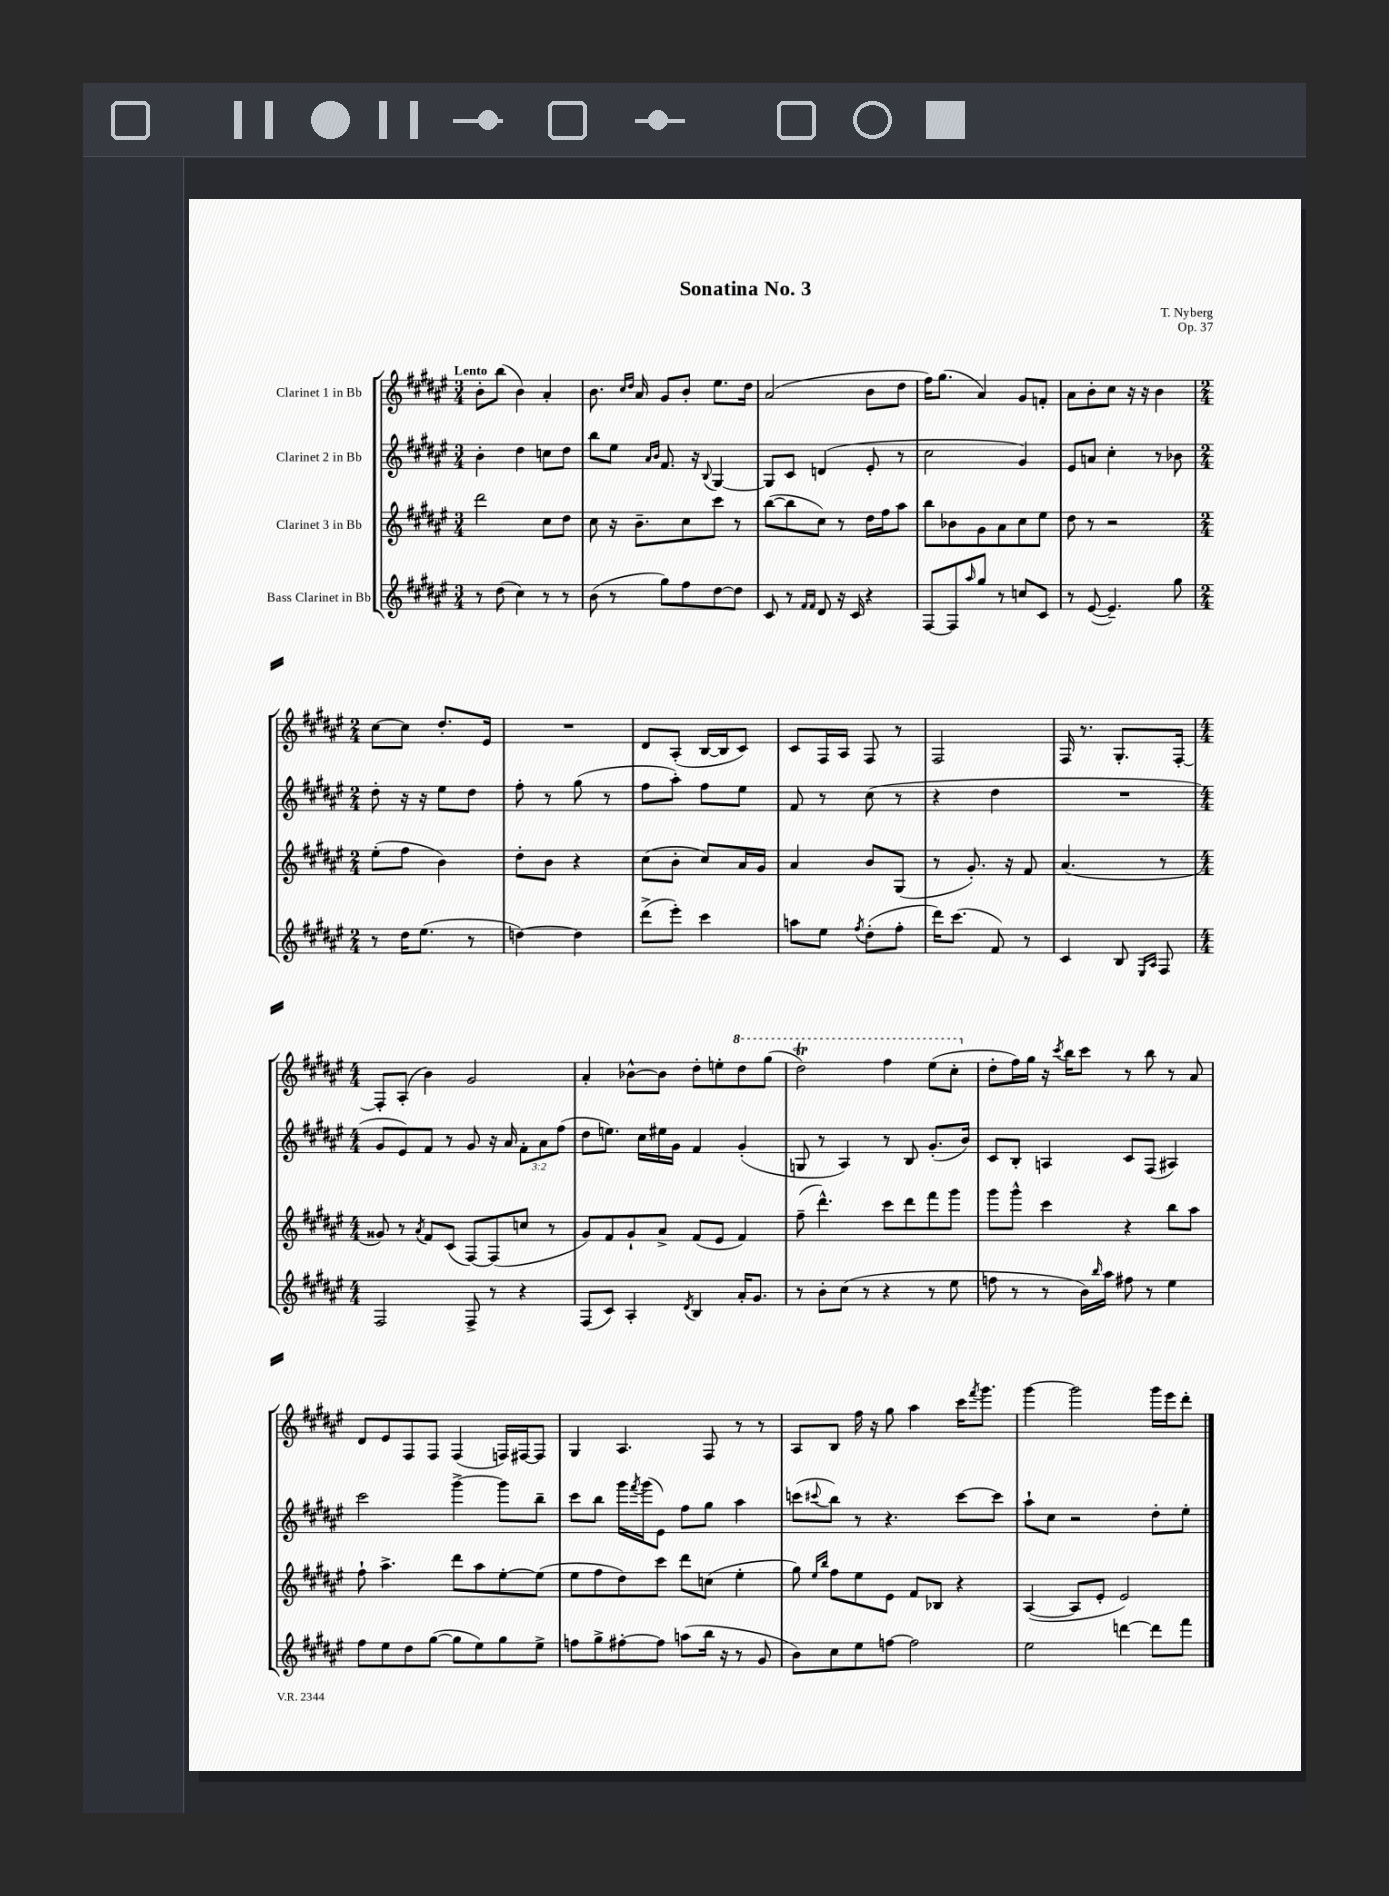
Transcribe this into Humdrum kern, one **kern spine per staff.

**kern	**kern	**kern	**kern
*staff4	*staff3	*staff2	*staff1
*clefG2	*clefG2	*clefG2	*clefG2
*k[f#c#g#d#a#e#]	*k[f#c#g#d#a#e#]	*k[f#c#g#d#a#e#]	*k[f#c#g#d#a#e#]
*M3/4	*M3/4	*M3/4	*M3/4
8r	2ddd#	4b'	8b'
(8dd#	.	.	(8bb
4cc#)	.	4dd#	4b)
8r	8cc#	8cc	4a#'
8r	8dd#	8dd#	.
=	=	=	=
(8b	8cc#	8bb	8.b
8r	16r	8ee#	.
.	.	.	16qqcc#
.	.	.	16qqdd#
.	8.b~	.	16a#
.	.	16qqa#	.
.	.	16qqb	.
8gg#)	.	8.f#	8g#
8ff#	8cc#	.	8b'
.	.	16r	.
.	.	8qqB	.
[8dd#	8ccc#	[4G#	8.ee#
8dd#]	8r	.	.
.	.	.	16dd#
=	=	=	=
8c#	([8bb	8G#]	(2a#
8r	8bb]	8c#	.
16qqf#	.	.	.
16qqf#	.	.	.
8d#	8cc#)	(4d	.
16r	8r	.	.
16c#	.	.	.
4r	16dd#	8e#'	8b
.	16ff#	.	.
.	8aa#	8r	8dd#
=	=	=	=
[8F#	8bb	2cc#	16ff#)
.	.	.	(8.gg#
8F#]	8b-	.	.
16qqaa#	.	.	.
8gg#	8g#	.	4a#)
8r	8a#	.	.
8cc	8cc#	4g#)	8g#
8c#	8ee#	.	8f'
=	=	=	=
8r	8dd#	8e#	8a#
([8e#	8r	8a	8b'
4.e#~])	2r	4cc#'	8cc#
.	.	.	16r
.	.	.	16r
.	.	8r	4b
8gg#	.	8b-	.
=	=	=	=
*M2/4	*M2/4	*M2/4	*M2/4
8r	(8ee#'	8dd#'	[8cc#
16dd#	8ff#	16r	8cc#]
(8.ee#	.	16r	.
.	4b)	8ee#	8.dd#'
8r	.	8dd#	.
.	.	.	16e#
=	=	=	=
[4dd)	8dd#'	8ff#'	2r
.	8b	8r	.
4dd]	4r	(8gg#	.
.	.	8r	.
=	=	=	=
(8ddd#^	(8cc#	8ff#	8d#
8eee#')	8b'	8aa#')	(8A#'
4ccc#	8cc#)	8ff#	[16B
.	.	.	16B]
.	16a#	8ee#	8c#)
.	16g#	.	.
=	=	=	=
8aa	4a#	8f#	8c#
8ee#	.	8r	16F#
.	.	.	16A#
8qff#	.	.	.
(8dd#'	8b	(8cc#	8F#
8ff#'	(8G#	8r	8r
=	=	=	=
16ddd#)	8r	4r	2F#
(8.ccc#	.	.	.
.	8.g#')	.	.
8f#)	.	4dd#	.
.	16r	.	.
8r	8f#	.	.
=	=	=	=
4c#	(4.a#	2r	16F#
.	.	.	8.r
8B	.	.	8.G#'
16qqE#	.	.	.
16qqA#	.	.	.
8F#	8r	.	.
.	.	.	[16F#'
=	=	=	=
*M4/4	*M4/4	*M4/4	*M4/4
2F#	8g##)	8g#	8F#']
.	8r	8e#)	(8A#'
.	8qa#	.	.
.	8f#	8f#	4b)
.	(8c#	8r	.
8F#^	[8F#)	8g#	2g#
8r	(8F#]	16r	.
.	.	16a#	.
4r	8cc	12f#'	.
.	.	12a#	.
.	8r	.	.
.	.	(12ff#	.
=	=	=	=
(8F#	8g#)	8dd#	4a#'
8c#)	8f#	8.ee)	.
4A#'	8g#`	.	[8b-^^
.	.	16cc#	.
.	8a#^	16ee#	8b-]
.	.	16g#	.
8qd#	.	.	.
4B	(8f#	4f#	8dd#'
.	8e#	.	8ee'
16a#'	4f#)	(4g#'	8ddd#
8.g#	.	.	.
.	.	.	(8ggg#
=	=	=	=
8r	(8ff#~	8G	2ddd#)
8b'	4.ddd#^^)	8r	.
(8cc#	.	4A#)	.
8r	.	.	.
4r	8ccc#	8r	4fff#
.	8ddd#	8B	.
8r	8fff#	(8.g#'	(8eee#
8ee#	8ggg#	.	8ccc#'
.	.	16b)	.
=	=	=	=
8ff	8ggg#	8c#	8dd#'
8r	8ggg#^^	8B'	16ff#)
.	.	.	16gg#
8r	4ccc#	4A	16r
.	.	.	8qccc#
.	.	.	16bb
16b)	.	.	8ccc#
16qqbb	.	.	.
16aa#	.	.	.
8ff#	4r	8c#	8r
8r	.	(8F#	8bb
4ee#	8bb	4A#)	8r
.	8aa#	.	8a#
=	=	=	=
8ff#	8ff#`	2ccc#	8d#
8ee#	4.aa#^	.	8e#
8dd#	.	.	8F#
([8gg#	.	.	8F#
8gg#]	8ddd#	[4ggg#^	(4F#
8ee#)	8aa#	.	.
8gg#	[8ee#'	8ggg#]	16F)
.	.	.	[16F#
8ee#^	(8ee#]	8bb~	8F#]
=	=	=	=
8ff	8ee#	8ccc#	4G#
8gg#^	8ff#	8bb	.
[8ff#'	8dd#)	16ggg#	4.A#
.	.	8qfff#	.
.	.	(16ggg#	.
8ff#]	8ccc#	8e#)	.
(8aa	8ddd#	8ff#	.
16bb	(8cc	8gg#	8F#
16r	.	.	.
8r	4ee#'	4aa#	8r
8g#	.	.	8r
=	=	=	=
8b)	8gg#)	(8ccc	8A#
.	16qqee#	.	.
.	16qqbb	8qqccc#	.
8cc#	8ff#	8bb)	8B
8ee#	8ee#	8r	16ff#
.	.	.	16r
[8ff	8e#	4.r	8gg#
2ff]	8f#	.	4aa#
.	8B-	.	.
.	4r	[8ccc#	16ccc#
.	.	.	8qfff#
.	.	.	8.ggg#
.	.	8ccc#]	.
=	=	=	=
2ee#	([4A#	8aa#`	[4ggg#
.	.	8cc#	.
.	8A#]	2r	2ggg#]
.	8e#'	.	.
[4ddd	2e#)	.	.
8ddd]	.	8dd#'	16ggg#
.	.	.	16eee#
8fff#	.	8ee#'	8ddd#'
==	==	==	==
*-	*-	*-	*-
